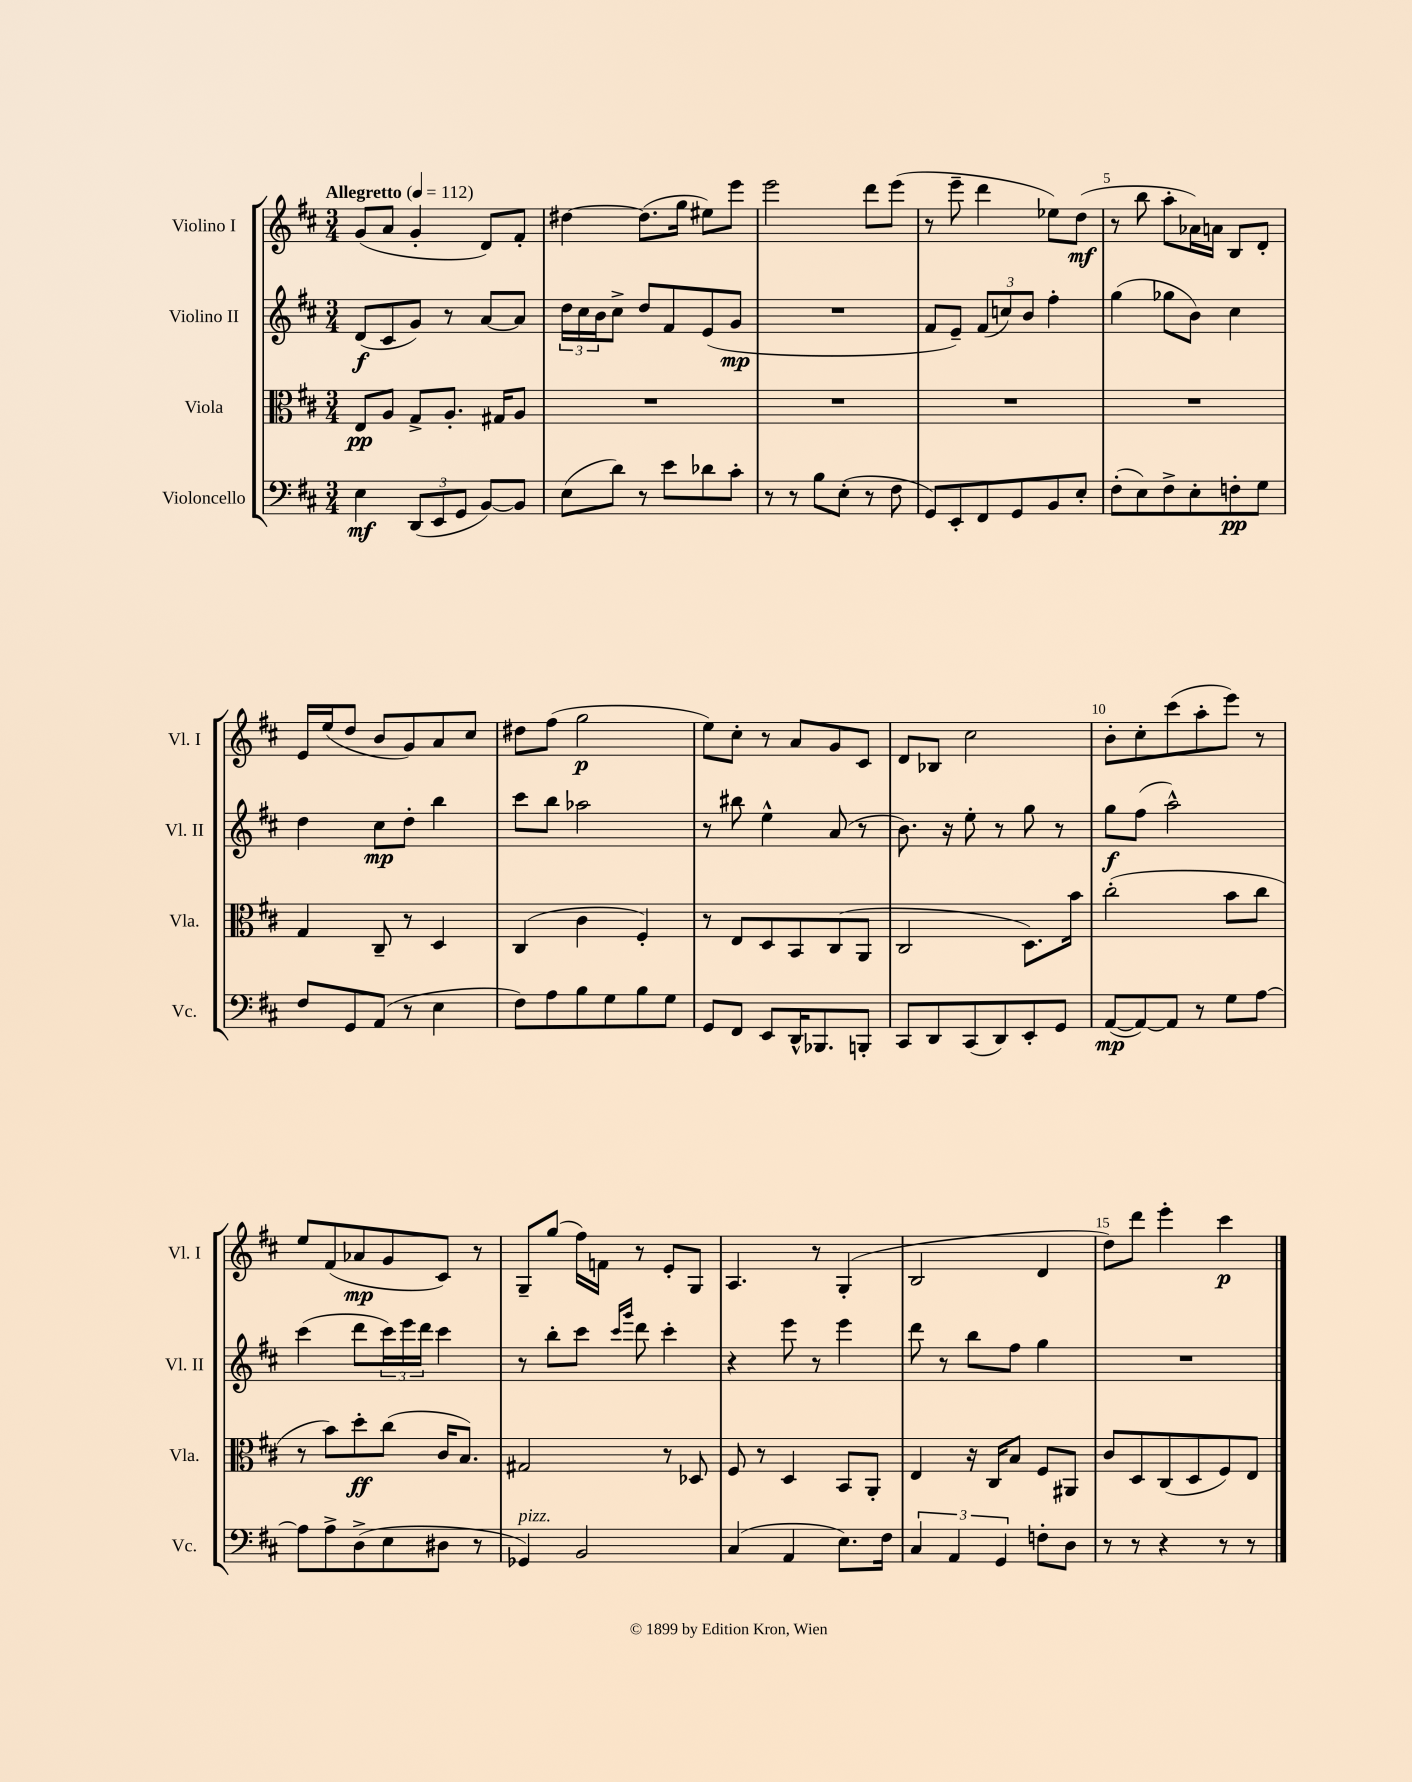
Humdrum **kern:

**kern	**kern	**kern	**kern
*staff4	*staff3	*staff2	*staff1
*clefF4	*clefC3	*clefG2	*clefG2
*k[f#c#]	*k[f#c#]	*k[f#c#]	*k[f#c#]
*M3/4	*M3/4	*M3/4	*M3/4
*MM112	*MM112	*MM112	*MM112
4E\	8E/L	(8d/L	(8g/L
.	8A/J	8c#/	8a/J
(12DD/L	8G^/L	8g/J)	4g'/
12EE/	.	.	.
.	8.A'/J	8r	.
12GG/J	.	.	.
[8BB/L)	.	[8a/L	8d/L)
.	16G#/LK	.	.
8BB/]J	8A/J	8a/]J	8f#'/J
=	=	=	=
(8E\L	2.r	24dd\LL	[4dd#\
.	.	24cc#\	.
.	.	24b\J	.
8d\J)	.	8cc#^\J	.
8r	.	8dd/L	(8.dd#\]L
8e\L	.	8f#/	.
.	.	.	16gg\Jk
8d-\	.	(8e/	8ee#\L)
8c#'\J	.	8g/J	8eee\J
=	=	=	=
8r	2.r	2.r	2eee\
8r	.	.	.
8B\L	.	.	.
(8E'\J	.	.	.
8r	.	.	8ddd\L
8F#\	.	.	(8eee\J
=	=	=	=
8GG/L)	2.r	8f#/L	8r
8EE'/	.	8e~/J)	8eee~\
8FF#/	.	(12f#/L	4ddd\
.	.	12cc/)	.
8GG/	.	.	.
.	.	12b/J	.
8BB/	.	4ff#'\	8ee-\L)
8E'/J	.	.	(8dd\J
=	=	=	=
(8F#'\L	2.r	(4gg\	8r
8E\)	.	.	8bb\
8F#^\	.	8gg-\L	8aa'\L
8E'\	.	8b\J)	16a-\L)
.	.	.	16a\JJ
8F'\	.	4cc#\	8B/L
8G\J	.	.	8d'/J
=	=	=	=
8F#/L	4G/	4dd\	16e/LL
.	.	.	(16ee/J
8GG/	.	.	8dd/J
(8AA/J	8C#~/	8cc#\L	8b/L
8r	8r	8dd'\J	8g/)
4E\	4D/	4bb\	8a/
.	.	.	8cc#/J
=	=	=	=
8F#\L)	(4C#/	8ccc#\L	8dd#\L
8A\	.	8bb\J	(8ff#\J
8B\	4c#\	2aa-\	2gg\
8G\	.	.	.
8B\	4F#'/)	.	.
8G\J	.	.	.
=	=	=	=
8GG/L	8r	8r	8ee\L)
8FF#/J	8E/L	8bb#\	8cc#'\J
8EE/L	8D/	4ee^^\	8r
16DD^^/K	8BB/	.	8a/L
8.BBB-/	.	.	.
.	(8C#/	(8a/	8g/
8BBB'/J	8AA/J	8r	8c#/J
=	=	=	=
8CC#/L	2C#/	8.b\)	8d/L
8DD/	.	.	8B-/J
.	.	16r	.
(8CC#/	.	8ee'\	2cc#\
8DD/)	.	8r	.
8EE'/	8.D\L)	8gg\	.
8GG/J	.	8r	.
.	16b\Jk	.	.
=	=	=	=
([8AA/L	(2cc#'\	8gg\L	8b'\L
8AA/_)	.	(8ff#\J	8cc#'\
8AA/]J	.	2aa^^\)	(8ccc#\
8r	.	.	8aa'\
8G\L	8b\L	.	8eee\J)
[8A\J	8cc#\J	.	8r
=	=	=	=
8A\]L	8r	(4ccc#\	8ee/L
8A^\	8b\L)	.	(8f#/
(8D^\	8dd'\	8ddd\L	8a-/
8E\	(8cc#\J	24ccc#\L)	8g/
.	.	24eee\	.
.	.	24ddd\JJ	.
8D#\J	16c#/LK	4ccc#\	8c#/J)
.	8.B/J)	.	.
8r	.	.	8r
=	=	=	=
4GG-/)	2G#/	8r	8G~/L
.	.	8bb'\L	(8gg/J
2BB/	.	8ccc#\J	16ff#\LL)
.	.	.	16f\JJ
.	.	16qqccc#/LL	.
.	.	16qqggg/JJ	.
.	.	8ddd\	8r
.	8r	4ccc#'\	8e'/L
.	8D-/	.	8G/J
=	=	=	=
(4C#/	8F#/	4r	4.A/
.	8r	.	.
4AA/	4D/	8eee\	.
.	.	8r	8r
8.E\L)	8BB/L	4eee\	(4G'/
.	8AA'/J	.	.
16F#\Jk	.	.	.
=	=	=	=
6C#/	4E/	8ddd\	2B/
.	.	8r	.
6AA/	.	.	.
.	16r	8bb\L	.
.	16C#/LK	.	.
6GG/	.	.	.
.	8B/J	8ff#\J	.
8F'\L	8F#/L	4gg\	4d/
8D\J	8AA#/J	.	.
=	=	=	=
8r	8c#/L	2.r	8dd\L)
8r	8D/	.	8ddd\J
4r	(8C#/	.	4eee'\
.	8D/	.	.
8r	8F#/)	.	4ccc#\
8r	8E/J	.	.
==	==	==	==
*-	*-	*-	*-
